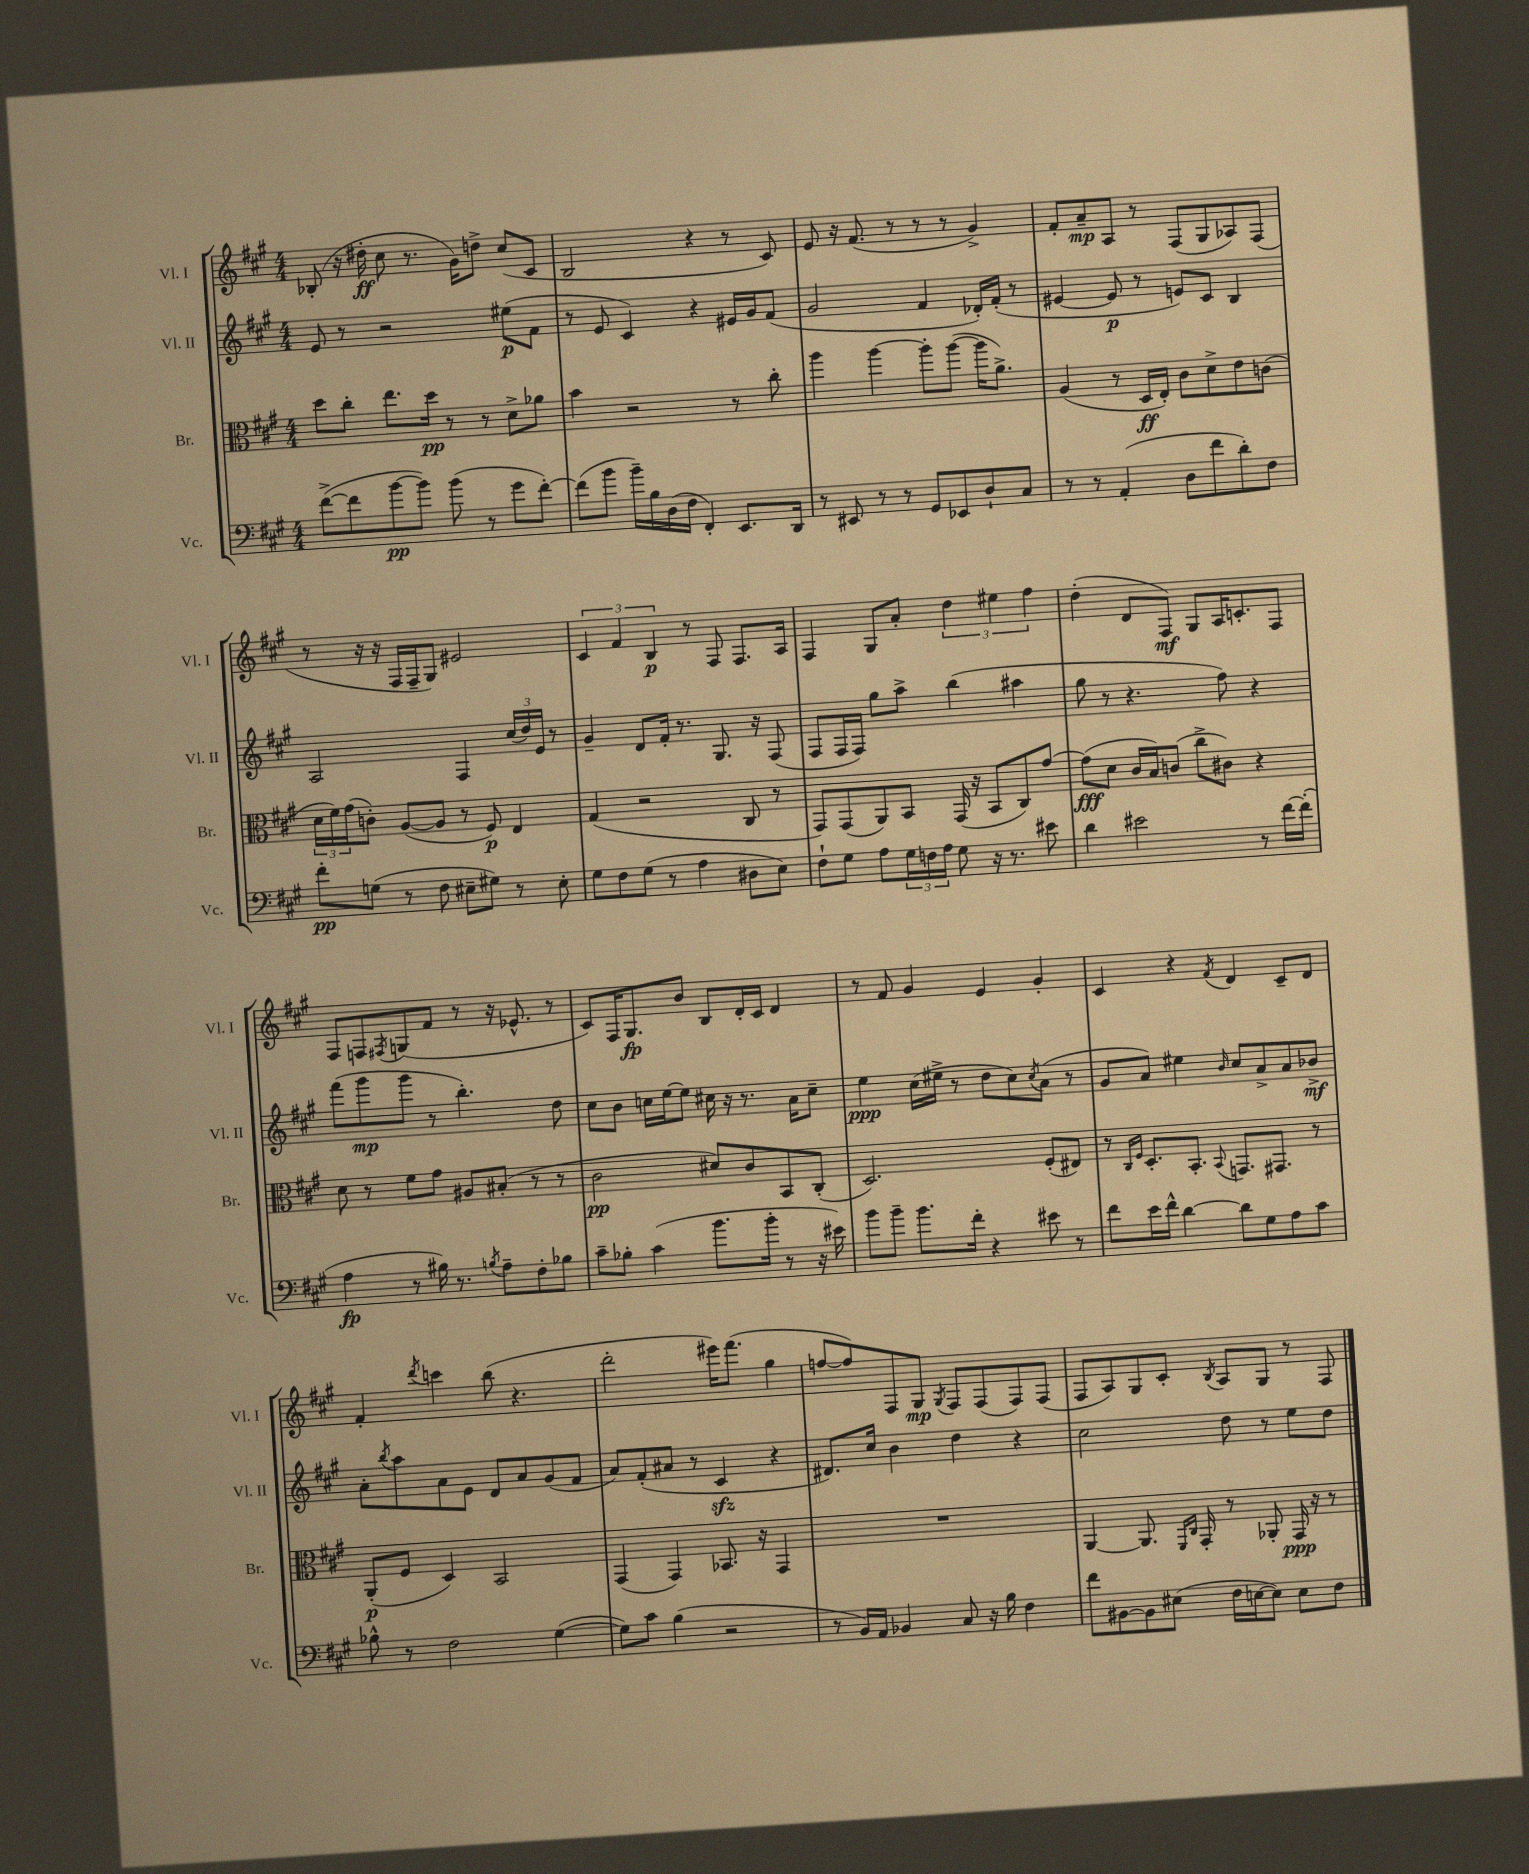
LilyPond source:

<<
\new StaffGroup <<
\new Staff = "s0" \with { instrumentName = "Vl. I" shortInstrumentName = "Vl. I" } {
    \clef treble \key a \major \numericTimeSignature \time 4/4
    bes8-.( r16 dis''16-.\ff cis''8 r8. gis'16) d''8-> cis''8( cis'8 |
    b2 r4 r8 cis'8) |
    e'8 r16 fis'8.( r8 r8 r8 gis'4->) |
    fis'8-. a'8--\mp a8 r8 fis8( gis8 aes8) fis8( |
    r8 r16 r16 fis16 fis16-- gis8) eis'2 |
    \tuplet 3/2 { cis'4 fis'4 b4\p } r8 fis8 fis8. a16 |
    fis4 gis8 a'8-. \tuplet 3/2 { d''4 eis''4 fis''4 } |
    d''4-.( d'8 fis8\mf) gis8 a16 c'8.-. fis8 |
    fis8 f8 \acciaccatura { fis8 } g8( fis'8 r8 r16 ees'8.-^ r8 |
    cis'8) fis16 gis8.\fp b'8 b8 d'16-. cis'16 d'4 |
    r8 fis'8 gis'4 e'4 gis'4-. |
    cis'4 r4 \acciaccatura { fis'8 } d'4 cis'8-- d'8 |
    fis'4-. \acciaccatura { d'''8 } c'''4 b''8( r4. |
    d'''2-. eis'''16) fis'''8.( gis''4 |
    f''8~ f''8) fis8 gis8\mp \acciaccatura { gis8 } fis8 fis8( fis8) fis8( |
    fis8 a8) gis8 cis'8-. \acciaccatura { b8 } a8 gis8 r8 fis8 \bar "|." |
}
\new Staff = "s1" \with { instrumentName = "Vl. II" shortInstrumentName = "Vl. II" } {
    \clef treble \key a \major \numericTimeSignature \time 4/4
    e'8 r8 r2 eis''8\p( fis'8 |
    r8 e'8 cis'4) r4 eis'16 gis'16 fis'8( |
    gis'2 fis'4 des'16-.) fis'16-.( r8 |
    eis'4~ eis'8\p r8 e'8) cis'8 b4 |
    a2 fis4 \tuplet 3/2 { cis''16( d''16) e'16 } r8 |
    gis'4-- d'8 fis'16-. r8. gis8. r16 fis8( |
    fis8 fis16 fis16) gis''8 a''8-> b''4( ais''4 |
    gis''8 r8 r4. fis''8) r4 |
    fis'''8( gis'''8\mp gis'''8 r8 b''4.-.) d''8 |
    cis''8 b'8 c''16 e''16~ e''8 cis''16 r16 r8. a'16 cis''8-- |
    e''4\ppp cis''16( eis''16-> r8 d''8 cis''8) \acciaccatura { cis''8 } a'8( r8 |
    gis'8 a'8) eis''4 \grace { b'16 } cis''8 a'8-> a'8 bes'8->\mf |
    a'8-. \acciaccatura { b''8 } a''8 a'8 e'8 d'8 a'8 gis'8( fis'8 |
    a'8) fis'8-.( ais'8 r8 cis'4\sfz r4 |
    dis'8.) cis''16 b'4 d''4 r4 |
    cis''2 d''8 r8 e''8 d''8 \bar "|." |
}
\new Staff = "s2" \with { instrumentName = "Br." shortInstrumentName = "Br." } {
    \clef alto \key a \major \numericTimeSignature \time 4/4
    d''8 cis''8-. e''8. d''16\pp r8 r8 d'8-> aes'8 |
    b'4 r2 r8 cis''8-. |
    a''4 a''4~ a''8-. a''8~( a''16 a'8.->) |
    a4( r8 d16\ff e16-.) cis'8 d'8-> e'8 c'8( |
    \tuplet 3/2 { d'16 fis'16) gis'16( } c'8-.) a8~( a8 r8 fis8\p) e4 |
    gis4( r2 cis8 r8 |
    gis,8) gis,8( a,8) b,8 gis,16( r16 b,8 cis8) gis'8~ |
    gis'8\fff( d'8 cis'16 b16) c'8( cis''8-> cis'8) r4 |
    d'8 r8 fis'8 gis'8 ais8 bis8-.( r8 r8 |
    cis'2\pp dis'8) cis'8 b,8 cis8-.( |
    d2.) fis8-.( eis8) |
    r8 \grace { cis16 fis16 } d8.-. b,8.-. \appoggiatura { b,8 } g,8. gis,8. r8 |
    a,8-.\p( fis8 d4) b,2 |
    gis,4( gis,4) bes,8. r16 gis,4 |
    R1 |
    a,4~ a,8. \grace { fis,16 cis16 } gis,16-. r8 aes,8-. gis,16\ppp r16 r8 \bar "|." |
}
\new Staff = "s3" \with { instrumentName = "Vc." shortInstrumentName = "Vc." } {
    \clef bass \key a \major \numericTimeSignature \time 4/4
    fis'8~->( fis'8 b'8~\pp b'8) b'8( r8 gis'8 fis'8~-.) |
    fis'8( b'8 b'16--) b16 d16( fis16 fis,4-.) e,8. d,16 |
    r8 eis,8 r8 r8 gis,8 ees,8 d8-! cis8 |
    r8 r8 a,4-.( d8 fis'8 d'8-.) fis8 |
    fis'8-.\pp g8( r8 fis8 eis8-- gis8) r8 eis8-. |
    gis8 fis8 gis8( r8 a4 dis8 e8) |
    fis8-! gis8 a8 \tuplet 3/2 { gis16 f16 a16 } gis8 r16 r8. eis'8 |
    d'4 eis'2 r8 fis'16~ fis'16-.( |
    a4\fp r8 bis16) r8. \acciaccatura { b8 } a8-- fis8-. bes8 |
    cis'8-- bes8-. cis'4( b'8. b'16-. r8 r16 eis'16) |
    b'8 b'8-- b'8. fis'16-. r4 eis'8 r8 |
    fis'8 e'16 fis'16-^ d'4~ d'8 gis8 a8 cis'8 |
    bes8-^ r8 fis2 gis4~( |
    gis8) cis'8 b4( r2 |
    r8 b,16) a,16 bes,4 cis8 r16 b16 fis4 |
    fis'8 bis,8~ bis,8 eis8( fis16 e16~ e8) e8 fis8 \bar "|." |
}
>>
>>
\layout { \context { \Score \remove "Bar_number_engraver" } }
